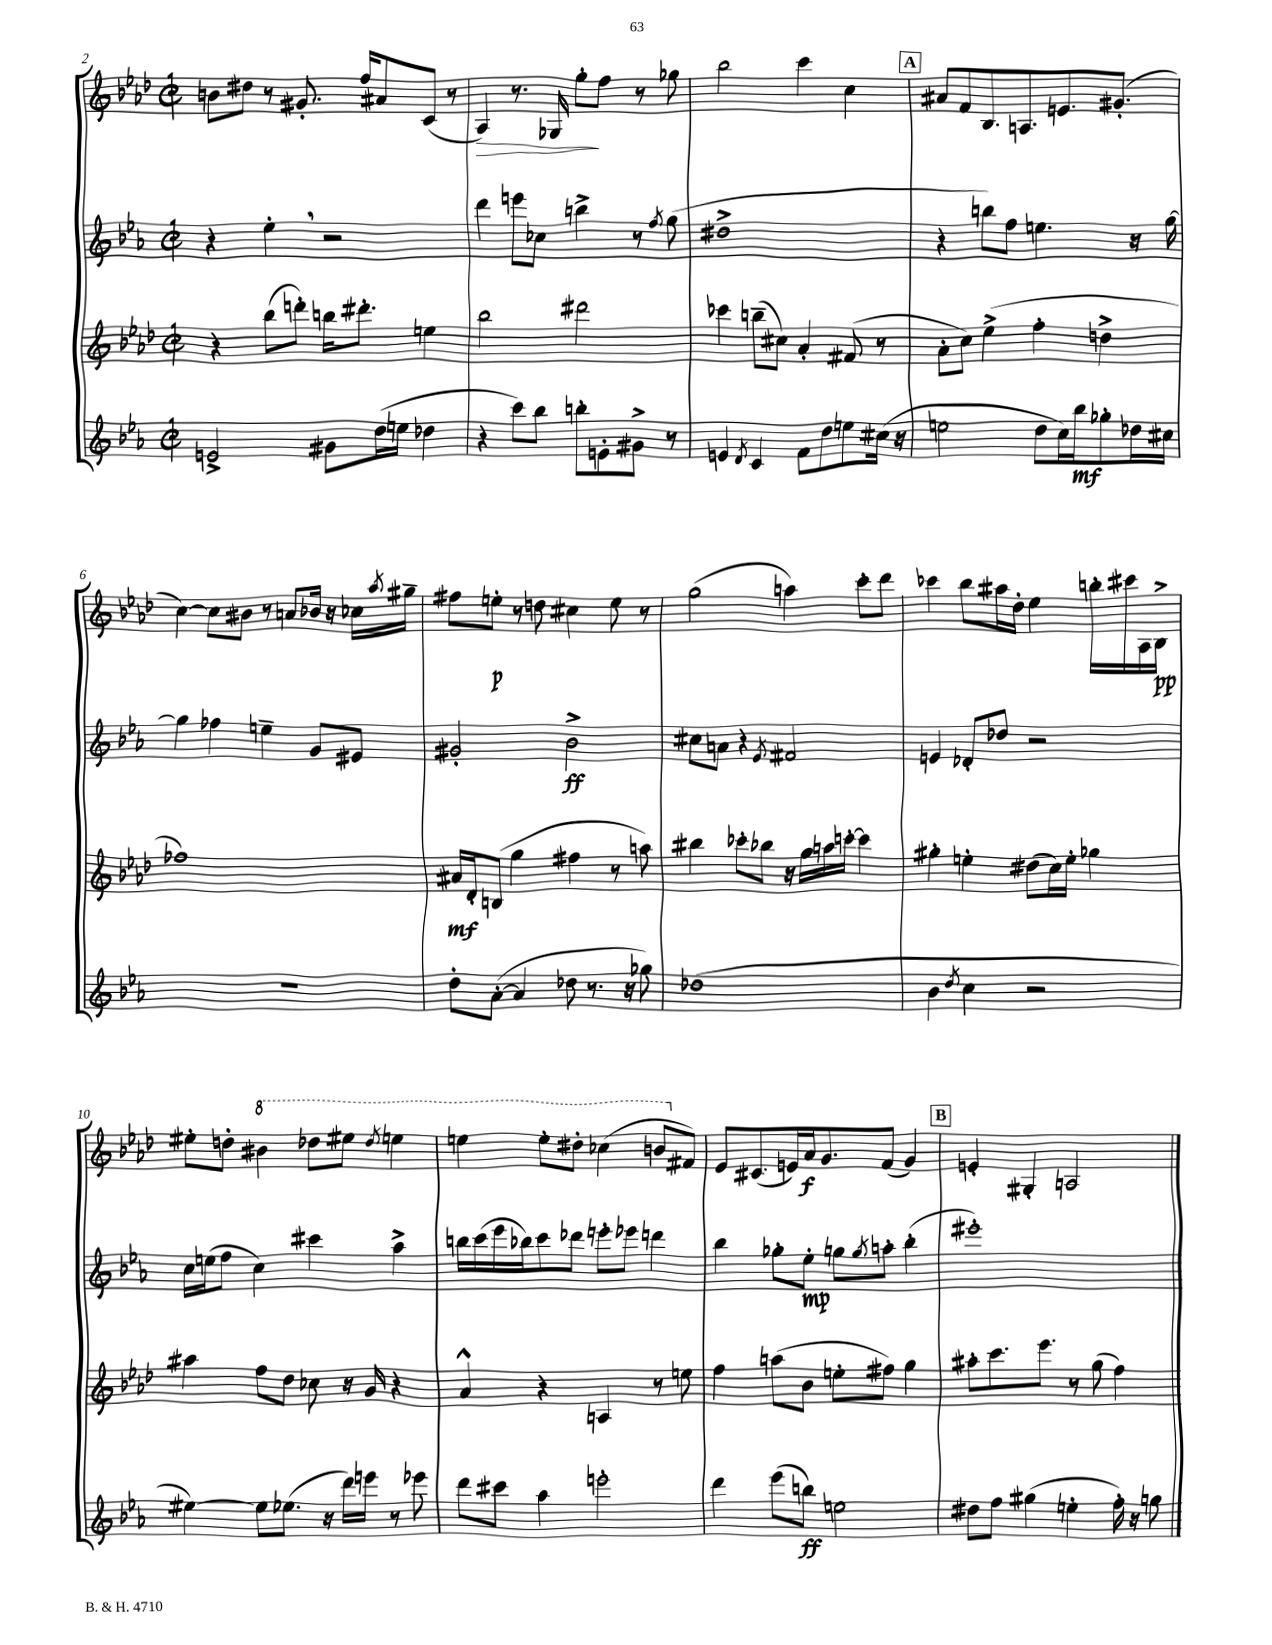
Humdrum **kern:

**kern	**kern	**kern	**kern
*staff4	*staff3	*staff2	*staff1
*clefG2	*clefG2	*clefG2	*clefG2
*k[b-e-a-]	*k[b-e-a-d-]	*k[b-e-a-]	*k[b-e-a-d-]
*M2/2	*M2/2	*M2/2	*M2/2
*met(c|)	*met(c|)	*met(c|)	*met(c|)
2e^/	4r	4r	8b\L
.	.	.	8dd#\J
.	(8bb-\L	4ee-'\	8r
.	8ddd'\J)	.	8.g#'/
8g#\L	16bb\LK	2r	.
.	8.ddd#'\J	.	16ff/LK
(16dd\L	.	.	8a#/
16ee\JJ	.	.	.
4dd-\	4ee\	.	(8c/J
.	.	.	8r
=	=	=	=
4r	2bb-\	4ddd\	4A-/)
8ccc\L)	.	8eee\L	8.r
8bb-\J	.	8cc-\J	.
.	.	.	16G-/
8bb'\L	2ddd#\	4bb^\	8gg'\L
8e'\	.	.	8ff\J
8g#^\J	.	8r	8r
.	.	8qff/	.
8r	.	(8gg\	8gg-\
=	=	=	=
4e/	4ccc-\	1dd#^	2bb-\
8qd/	.	.	.
4c/	(8bb~\L	.	.
.	8cc#\J)	.	.
8f\L	4a-'/	.	4ccc\
8dd\	.	.	.
8ee\	(8f#/	.	4cc\
(16cc#\Jk	8r	.	.
16r	.	.	.
=	=	=	=
2ee\	8a-'\L	4r	8a#/L
.	8cc\J)	.	8f/
.	(4ee-^\	8bb\L)	8.B-/
.	.	8ff\J	.
.	.	.	8.A/
8dd\L	4ff'\	4.ee\	.
16cc\L)	.	.	8.e/
16bb-\J	.	.	.
8gg-'\	4dd^\	.	.
.	.	.	(8.g#'/J
16dd-\L	.	16r	.
16cc#\JJ	.	[16gg\	.
=	=	=	=
1r	1ff-)	4gg\]	[4cc\)
.	.	4ff-\	8cc\]L
.	.	.	8b#\J
.	.	4ee~\	8r
.	.	.	8a/L
.	.	8g/L	16b-/Jk
.	.	.	16r
.	.	8e#/J	16cc-\LL
.	.	.	8qaa-/
.	.	.	16gg#~\JJ
=	=	=	=
8dd'\L	16a#/LL	2g#'/	8ff#\L
.	16d-'/J	.	.
([8a-'\J	(8B/J	.	8ee'\J
4a-/]	4gg\	.	8r
.	.	.	8dd\
8dd-\	4ff#\	2b-^\	4cc#\
8.r	.	.	.
.	8r	.	8ee\
16r	.	.	.
8gg-\)	8aa\)	.	8r
=	=	=	=
(1dd-	4bb#\	8cc#\L	(2gg\
.	.	8a\J	.
.	8ccc-'\L	4r	.
.	8bb-\J	.	.
.	.	8qe-/	.
.	16r	2f#/	4aa\)
.	16gg\LL	.	.
.	16aa\	.	.
.	[16ccc'\JJ	.	.
.	4ccc\]	.	8ccc'\L
.	.	.	8ddd-\J
=	=	=	=
4b-\	4gg#'\	4e/	4ccc-\
8qdd/	.	.	.
4cc\	4ee'\	8d-'/L	8bb-\L
.	.	8dd-/J	16aa#\L
.	.	.	16dd-'\JJ
2r	(8dd#\L	2r	4ee-\
.	16cc\L)	.	.
.	16ee'\JJ	.	.
.	4gg-\	.	16bb'\LL
.	.	.	16ccc#\
.	.	.	16A-\
.	.	.	16B-^\JJ
=	=	=	=
[4ee#\)	4aa#\	16cc\LL	8ee#'\L
.	.	(16ee\J	.
.	.	8ff\J	8dd'\J
8ee#\]L	8ff\L	4cc\)	4bb#\
(8.ee-\J	8dd-\J	.	.
.	8cc-\	4ccc#\	8ddd-\L
16r	.	.	.
16ddd\LL)	16r	.	8eee#\J
16eee\JJ	16g/	.	.
.	.	.	8qddd-/
8r	4r	4aa-^\	4eee\
8eee-\	.	.	.
=	=	=	=
8ddd\L	4a-^^/	16bb\LL	4eee\
.	.	(16ccc\	.
8ccc#\J	.	16eee-\	.
.	.	16bb-\J)	.
4aa-\	4r	8ccc\	8eee'\L
.	.	8ddd-\J	8ddd#'\J
2eee'\	4A/	8eee'\L	(4ccc-\
.	.	8eee-\J	.
.	8r	4ddd\	8bb/L
.	8ee\	.	8f#/J)
=	=	=	=
4ddd\	4ff\	4bb-\	8e-/L
.	.	.	(8.c#/
(8eee-\L	(8aa\L	8gg-'\L	.
.	.	.	16e/L)
8bb\J)	8b-\J	8ee-'\J	16a-/J
.	.	.	8.g/
2ee\	8ee'\L	8gg\L	.
.	.	8qgg/	.
.	8ff#\J)	8aa'\J	(8f/J
.	4gg\	(4bb-'\	4g/)
=	=	=	=
8dd#\L	8aa#'\L	1eee#')	4e'/
8ff\J	8.ccc\	.	.
(4gg#\	.	.	4G#'/
.	8.eee-\J	.	.
4ee'\	8r	.	2A/
.	(8gg\	.	.
16ff'\)	4ff\)	.	.
16r	.	.	.
8gg\	.	.	.
==	==	==	==
*-	*-	*-	*-
